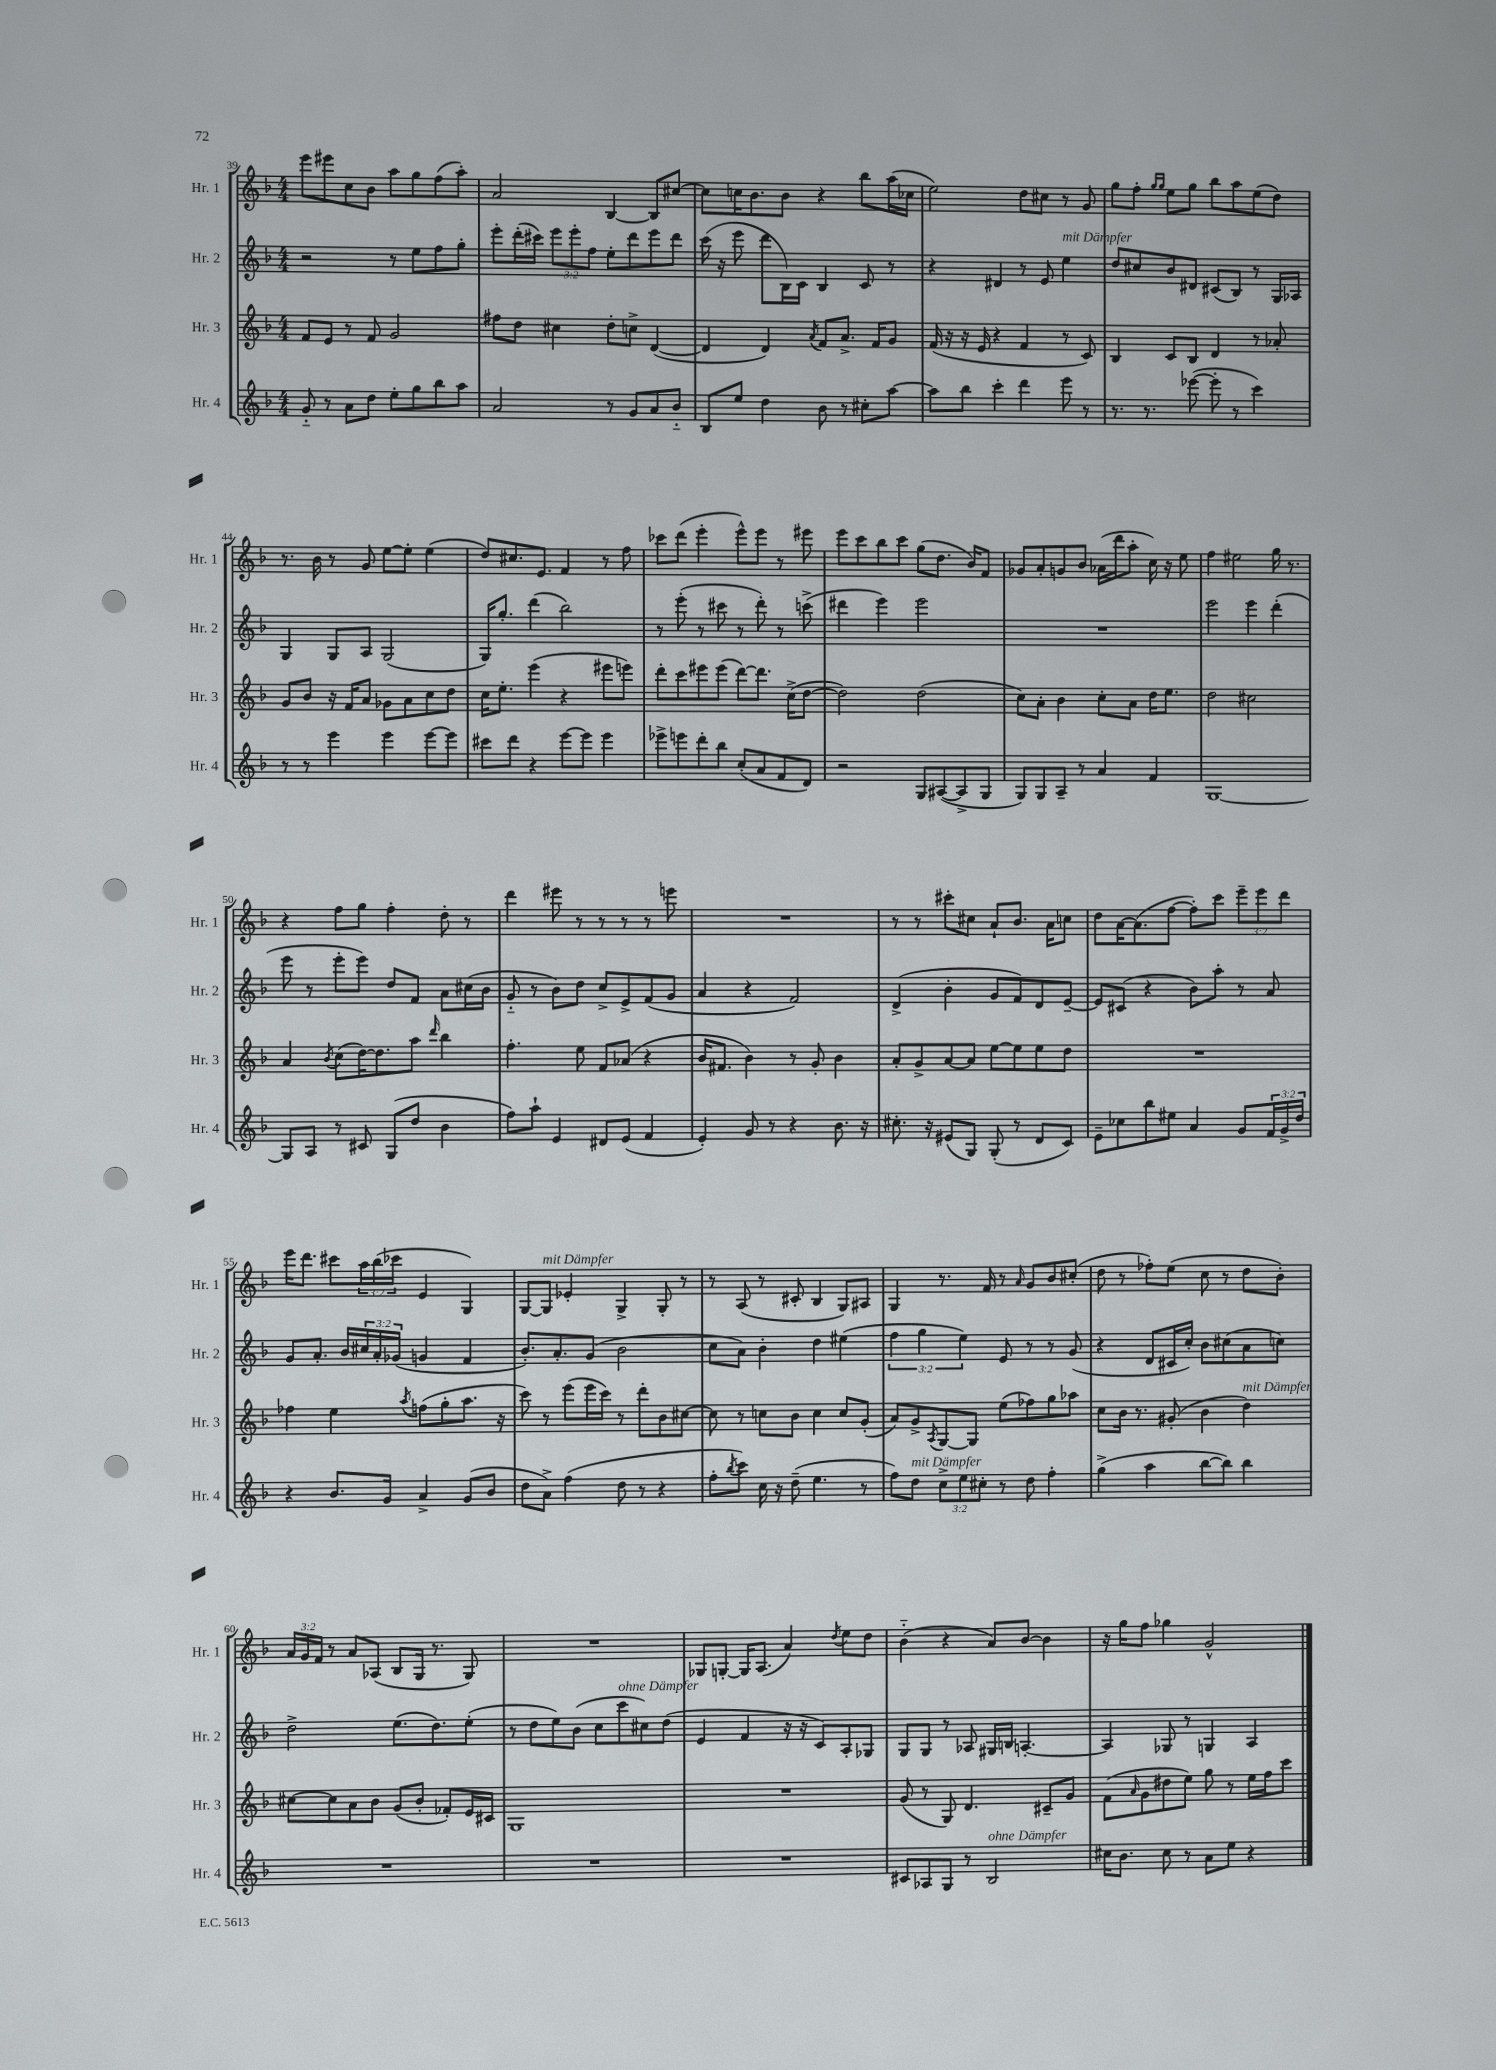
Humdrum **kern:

**kern	**kern	**kern	**kern
*part4	*part3	*part2	*part1
*staff4	*staff3	*staff2	*staff1
*I"Hr. 4	*I"Hr. 3	*I"Hr. 2	*I"Hr. 1
*I'Hr. 4	*I'Hr. 3	*I'Hr. 2	*I'Hr. 1
*clefG2	*clefG2	*clefG2	*clefG2
*k[b-]	*k[b-]	*k[b-]	*k[b-]
*M4/4	*M4/4	*M4/4	*M4/4
=39	=39	=39	=39
8g/	8f/L	2r	8eee\L
8r	8e/J	.	8eee#X\
8a\L	8r	.	8cc\
8dd\J	8f/	.	8b-\J
8ee'\L	2g/	8r	8aa\L
8gg\	.	8ee\L	8gg\
8bb-\	.	8ff\	(8ff\
8aa\J	.	8gg'\J	8aa'\J)
=40	=40	=40	=40
2a/	8ff#X\L	8eee'\L	2a/
.	8dd\J	(16ddd'\L	.
.	.	16ccc#X\JJ)	.
.	4cc#X\	12eee\L	.
.	.	12eee'\	.
.	.	12ff\J	.
8r	8dd'\L	8ee'\L	[4B-/
8g/L	8ccn^\J	8ddd\	.
8a/	([4d/	8eee\	8B-/L]
8b-/J	.	8ddd\J	[8cc#X/J
=41	=41	=41	=41
8B-/L	4d/]	(16ccc\	8cc#\L]
.	.	16r	.
8ee/J	.	8eee\	16ccn\K
.	.	.	8.b-\
4dd\	4d/)	8ddd\L	.
.	.	16B-\L)	8b-\J
.	.	16c\JJ	.
.	8qa/	.	.
8b-\	8f/L	4B-/	4r
8r	8.a^/J	.	.
8cc#X'\L	.	8c/	8bb-\L
.	16f/KL	.	.
[8aa\J	8g/J	8r	(16aa\L
.	.	.	16cc-X\JJ
=42	=42	=42	=42
8aa\L]	(16f/	4r	2ee\)
.	16r	.	.
8bb-\J	16r	.	.
.	16e/	.	.
4ccc'\	4r	4d#X/	.
4ddd\	4f/	8r	8dd\L
.	.	8e/	8cc#X\J
!	!	!LO:TX:a:i:t=mit Dämpfer	!
8eee\	8r	4ee\	8r
8r	8c/)	.	8g/
=43	=43	=43	=43
8.r	4B-/	8dd/L	8gg\L
.	.	8cc#X/	8ff'\J
8.r	.	.	.
.	.	.	16qqgg/LL
.	.	.	16qqgg/JJ
.	8c/L	8b-/	8ee\L
([8eee-X\	8B-/J	8d#X/J	8gg\J
8eee-'\]	4d/	(8c#X/L	8bb-\L
8r	.	8B-/J)	8aa\
4ccc\)	8r	8r	(8ee\
.	8a-X'/	16G/LL	8dd\J)
.	.	16A-X/JJ	.
!!LO:LB:g=z
=44	=44	=44	=44
8r	8g/L	4G/	8.r
8r	8b-/J	.	.
.	.	.	16b-\
4eee\	16r	8G/L	8r
.	16f/KL	.	.
.	8a/J	8A/J	8g/
4eee\	8g-X\L	(2G/	[8ee\L
.	8a\	.	8ee'\J]
[8eee\L	8cc\	.	(4ee\
8eee\J]	8dd\J	.	.
=45	=45	=45	=45
8ccc#X\L	16cc\KL	16G/KL)	8dd/L)
.	8.ee'\J	8.gg'/J	.
8ddd\J	.	.	8.cc#X/
4r	(4eee\	(4ddd\	.
.	.	.	8.e/J
[8eee\L	4r	2bb-\)	4f/
8eee\J]	.	.	.
4eee\	8eee#X\L	.	8r
.	8eeen\J)	.	8ff\
=46	=46	=46	=46
8eee-X^\L	8ddd'\L	8r	8ccc-X\L
8eeen\	8ccc\	(8eee'\	(8ddd\J
8ddd'\	8eee#X\	8r	4eee'\
8bb-\J	(8eee#\J	8ccc#X\	.
(8cc'/L	[8ddd\L)	8r	8eee^^\L)
8a/	8.ddd\J]	8ddd'\)	8eee\J
8f/	.	8r	8r
.	(16cc^\KL	.	.
8d/J)	[8dd\J	(8cccn^\	8eee#X\
=47	=47	=47	=47
2r	2dd\])	4ddd#X\	8eee\L
.	.	.	8ccc\
.	.	4eee\)	8bb-\
.	.	.	8ccc\J
8G/L	(2dd\	2eee\	(8gg\L
([8A#X/	.	.	8.dd\J
8A#^/]	.	.	.
.	.	.	16b-/KL)
8G/J	.	.	8f/J
=48	=48	=48	=48
8G/L)	8cc\L)	1r	8g-X/L
8G/	8a'\J	.	8a'/
8A~/J	4b-\	.	8gn/
8r	.	.	8b-/J
4a/	8cc'\L	.	(16a-X\LL
.	.	.	16ddd\J
.	8a\J	.	8aa'\J
4f/	16dd\KL	.	16cc\)
.	8.ee\J	.	16r
.	.	.	8ee\
=49	=49	=49	=49
[1G	2dd\	2eee\	4ff\
.	.	.	2ee#X\
.	2cc#X\	4eee\	.
.	.	(4ddd'\	16gg\
.	.	.	8.r
!!LO:LB:g=z
=50	=50	=50	=50
8G/L]	4a/	8eee\	4r
8A/J	.	8r	.
.	8qb-/	.	.
8r	(8cc\L	8eee'\L	8ff\L
8c#X/	[16dd\K)	8eee\J)	8gg\J
.	8.dd\]	.	.
(8G/L	.	8dd/L	4ff'\
8dd/J	8aa\J	8f/J	.
.	16qqddd/	.	.
4b-\	4bb-\	8a\L	8dd'\
.	.	(16cc#X\L	8r
.	.	16b-\JJ	.
=51	=51	=51	=51
8ff\L)	4.ff'\	8g/	4ddd\
8aa`\J	.	8r	.
4e/	.	8b-\L)	8eee#X\
.	8ee\	8dd\J	8r
8d#X/L	8f/L	8cc^/L	8r
(8e/J	(8a-X/J	8e^/	8r
4f/	4r	(8f/	8r
.	.	8g/J	8eeen\
=52	=52	=52	=52
4e'/)	16b-/KL	4a/	1r
.	8.f#X/J	.	.
8g/	4b-\)	4r	.
8r	.	.	.
4r	8r	2f/)	.
.	8g'/	.	.
8.b-\	4b-\	.	.
16r	.	.	.
=53	=53	=53	=53
8.cc#X'\	8a'/L	(4d^/	8r
.	8g^/	.	8r
16r	.	.	.
(8e#X/L	[8a/	4b-'\	8ccc#X'\L
8G/J)	8a/J]	.	8cc#X\J
(8G'/	[8ee\L	8g/L	8a`/L
8r	8ee\]	8f/)	8.b-/J
8d/L	8ee\	8d/	.
.	.	.	16a\KL
8c/J)	8dd\J	[8e~/J	8ccn\J
=54	=54	=54	=54
8e~\L	1r	8e/L]	8dd\L
8cc-X\	.	(8c#X/J	[16a\K
.	.	.	(8.a\]
8bb-\	.	4r	.
8ee#X\J	.	.	[8ff\J
4a/	.	8b-\L)	8ff'\L])
.	.	8aa'\J	8ccc\J
8g/L	.	8r	12eee~\L
.	.	.	12eee\
24f/L	.	8a/	.
24g^/	.	.	12ddd\J
24dd/JJ	.	.	.
!!LO:LB:g=z
=55	=55	=55	=55
4r	4ff-X\	8g/L	16eee\KL
.	.	.	8.ddd\J
.	.	8.a'/J	.
8.b-/L	4ee\	.	8ccc#X\L
.	.	16b-/LL	.
.	.	24cc#X/	24aa\L
.	.	24a'/	(24bb-\
16g/Jk	.	.	.
.	.	(24g-X/JJ	24ccc-X\JJ
.	8qaa/	.	.
4a^/	(8ffn\L	4gn/	4e/
.	8gg'\	.	.
(8g/L	8.aa\J	4f/	4G/)
8b-/J	.	.	.
.	16r	.	.
=56	=56	=56	=56
8dd\L	8ccc\)	8.b-'/L)	[8G/L
!	!	!	!LO:TX:a:i:t=mit Dämpfer
8a^\J)	8r	.	8G/J]
.	.	8.a'/	.
(4ff\	(8eee\L	.	4e-X'/
.	16eee\L	(8g/J	.
.	16ccc\JJ)	.	.
8dd\	8r	2b-\	4G^/
8r	8ddd'\L	.	.
4r	8b-\	.	8G'/
.	[8cc#X\J	.	8r
=57	=57	=57	=57
8ff'\L	8cc#\]	8cc\L	8r
8qbb-/	.	.	.
8ccc\J)	8r	8a\J)	(8A/
16cc\	8ccn\L	4b-'\	8r
16r	.	.	.
(8dd~\	8b-\J	.	8c#X'/
4.ee\	4cc\	4dd\	4B-/
.	8cc/L	(4ee#X\	8G/L)
8r	(8g'/J	.	8A#X/J
=58	=58	=58	=58
8ff\L)	8a/L)	6ff\	4G/
!LO:TX:a:i:t=mit Dämpfer	!	!	!
8dd\J	8g^/	.	.
.	.	6gg\	.
.	8qA/	.	.
12cc^\L	[8G/	.	8.r
12ee\	.	6ee\)	.
.	8G/J]	.	.
12cc#X'\J	.	.	.
.	.	.	16f/
8r	(8ee\L	8e/	8r
.	.	.	16qqa/
8dd\	8ff-X\)	8r	8g/L
4ff'\	8gg\	8r	8b-/
.	8aa-X\J	(8g/	(8cc#X'/J
=59	=59	=59	=59
(4gg^\	8cc\L	4r	8dd\
.	16b-\Jk	.	8r
.	8.r	.	.
4aa\	.	8d/L	8ff-X'\L)
.	(8g#X'/	16c#X/L	(8ee\J
.	.	16cc'/JJ)	.
[8bb-\L	4b-\	8b-\L	8cc\
8bb-\J])	.	(8cc#X\	8r
!	!LO:TX:a:i:t=mit Dämpfer	!	!
4bb-\	4dd\)	8a\	8dd\L
.	.	8ccn\J)	8b-'\J)
!!LO:LB:g=z
=60	=60	=60	=60
1r	[8cc#X\L	2dd^\	24a/LL
.	.	.	24g/
.	.	.	24f/JJ
.	8cc#\]	.	8r
.	8a\	.	8a/L
.	8b-\J	.	(8A-X/J
.	(8g/L	(8.ee\L	8B-/L
.	8b-'/J	.	16G/Jk
.	.	8.dd\)	8.r
.	8f-X'/L)	.	.
.	16e/L	(8ee'\J	8G/)
.	16c#X/JJ	.	.
=61	=61	=61	=61
1r	1G	8r	1r
.	.	8dd\L	.
.	.	8ee\)	.
.	.	(8b-\J	.
.	.	8cc\L	.
!	!	!LO:TX:a:i:t=ohne Dämpfer	!
.	.	8ccc\	.
.	.	8cc#X\)	.
.	.	(8dd\J	.
=62	=62	=62	=62
1r	1r	4e/	8G-X/L
.	.	.	[8Gn'/J
.	.	4f/	16G/KL]
.	.	.	(8.A/J
.	.	16r	4a/)
.	.	16r	.
.	.	8c/L)	.
.	.	.	8qdd/
.	.	8A'/	8ee\L
.	.	8G-X/J	8dd\J
=63	=63	=63	=63
8c#X/L	(8g/	8G/L	(4b-\
8A-X/	8r	8G/J	.
8G/J	8G/)	8r	4r
8r	4.d/	8A-X/	.
!LO:TX:a:i:t=ohne Dämpfer	!	!	!
2B-/	.	16G#X/LL	8a/L)
.	.	16Bn/JJ	.
.	.	[4.An'/	[8b-/J
.	8c#X~/L	.	4b-\]
.	8g/J	.	.
=64	=64	=64	=64
16cc#X\KL	(8f\L	4A/]	16r
8.b-\J	.	.	16gg\KL
.	16qqa/	.	.
.	8g\	.	8ff\J
8cc#\	8dd#X\	8G-X/	4gg-X\
8r	8ee\J)	8r	.
8a\L	8gg\	4Gn/	2g^^/
8ee\J	8r	.	.
4r	16ee\LL	4A/	.
.	16ff\J	.	.
.	8ccc\J	.	.
==	==	==	==
*-	*-	*-	*-
